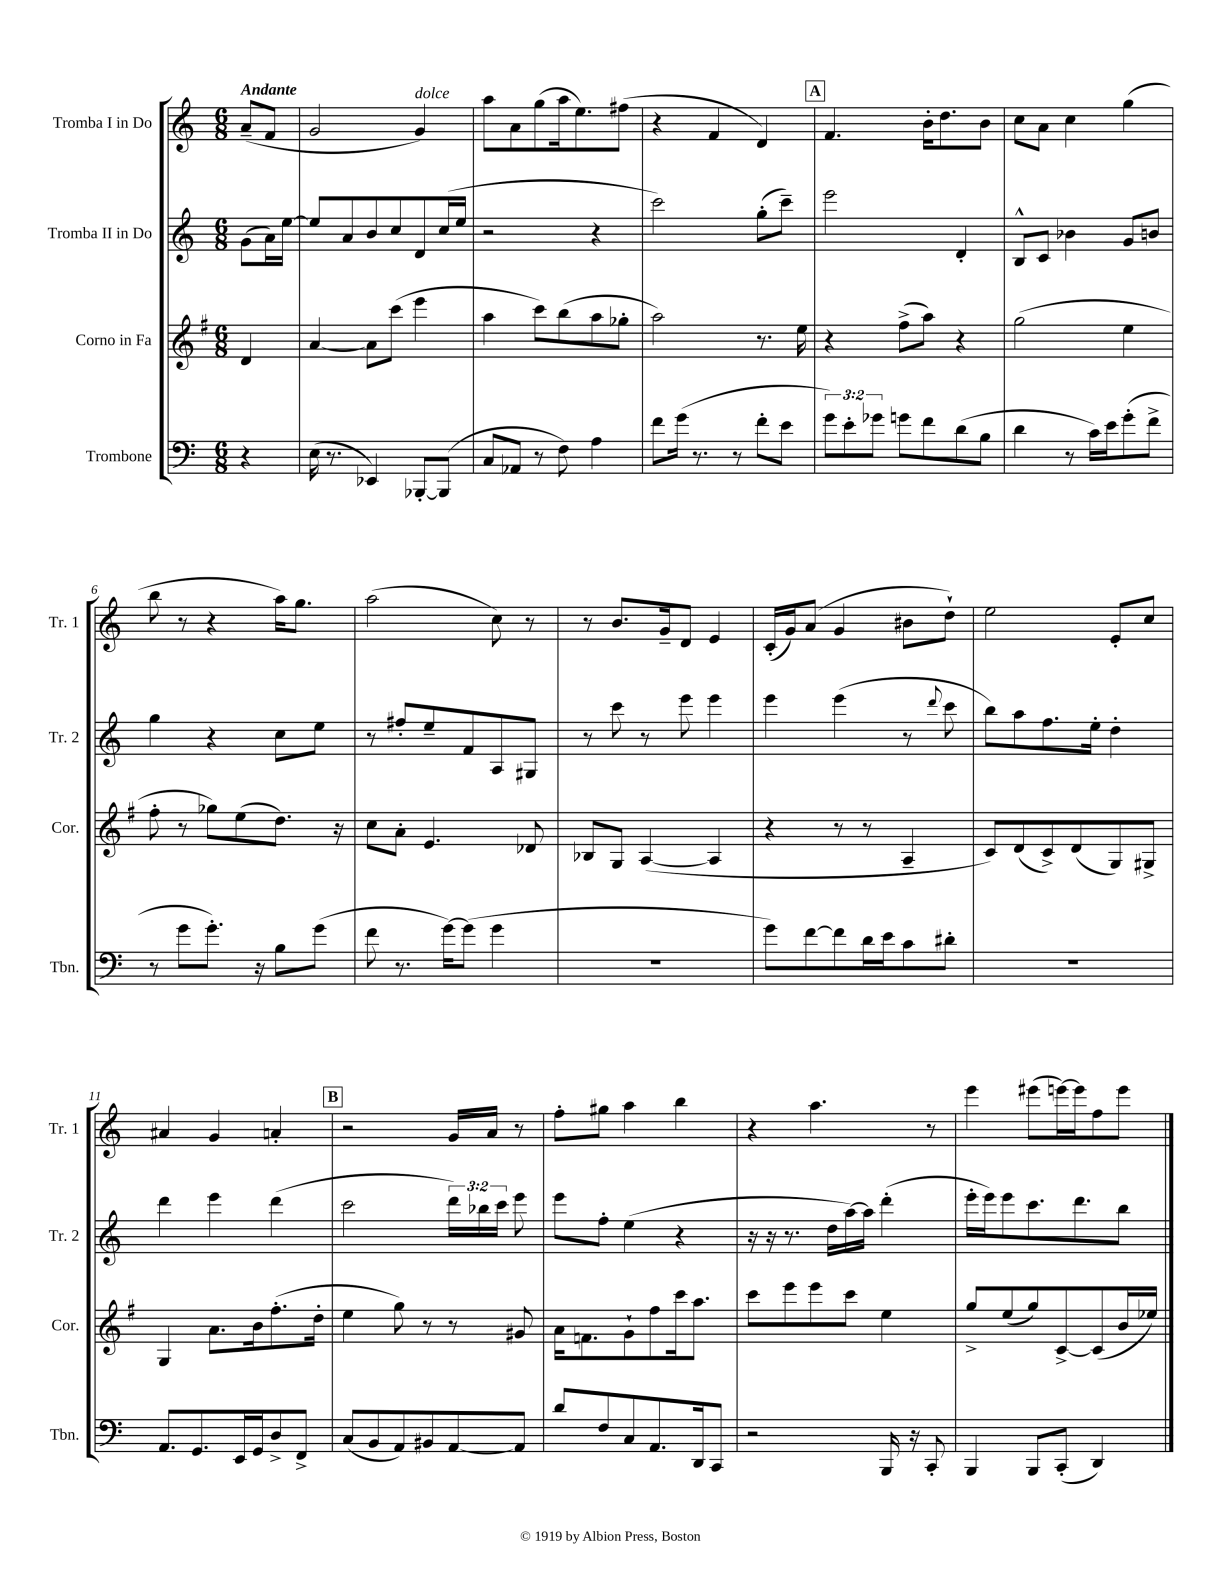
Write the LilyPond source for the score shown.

<<
\new StaffGroup <<
\new Staff = "s0" \with { instrumentName = "Tromba I in Do" shortInstrumentName = "Tr. 1" } {
    \clef treble \key c \major \numericTimeSignature \time 6/8 \partial 4 \tempo "Andante"
    \autoBeamOff a'8[--( f'8] |
    g'2 g'4^\markup { \italic "dolce" }) |
    a''8[ a'8 g''8( a''16 e''8.) fis''8]( |
    r4 f'4 d'4) |
    \mark \markup { \box "A" } f'4. b'16[-. d''8. b'8] |
    c''8[ a'8] c''4 g''4( |
    b''8 r8 r4 a''16[) g''8.] |
    a''2( c''8) r8 |
    r8 b'8.[ g'16-- d'8] e'4 |
    c'16[-.( g'16) a'8]( g'4 bis'8[ d''8]-!) |
    e''2 e'8[-. c''8] |
    ais'4 g'4 a'4-. |
    \mark \markup { \box "B" } r2 g'16[ a'16] r8 |
    f''8[-. gis''8] a''4 b''4 |
    r4 a''4. r8 |
    e'''4 eis'''8[( e'''16~) e'''16 f''8 e'''8] \bar "|." |
}
\new Staff = "s1" \with { instrumentName = "Tromba II in Do" shortInstrumentName = "Tr. 2" } {
    \clef treble \key c \major \numericTimeSignature \time 6/8 \override Staff.TupletNumber.text = #tuplet-number::calc-fraction-text \partial 4
    \autoBeamOff g'8[( a'16) e''16]~ |
    e''8[ a'8 b'8 c''8 d'8 c''16( e''16] |
    r2 r4 |
    c'''2) g''8[-.( c'''8]--) |
    \mark \markup { \box "A" } e'''2 d'4-. |
    b8[-^ c'8] bes'4 g'8[ b'8] |
    g''4 r4 c''8[ e''8] |
    r8 fis''8[-. e''8-- f'8 a8 gis8] |
    r8 c'''8 r8 e'''8 e'''4 |
    e'''4 e'''4( r8 \appoggiatura { d'''8 } c'''8 |
    b''8[) a''8 f''8. e''16]-. d''4-. |
    d'''4 e'''4 d'''4( |
    \mark \markup { \box "B" } c'''2 \tuplet 3/2 { d'''16[) bes''16 c'''16] } e'''8 |
    e'''8[ f''8]-. e''4( r4 |
    r16 r16 r8. d''16[ a''16~) a''16] d'''4-.( |
    e'''16[-. e'''16) e'''8 c'''8. d'''8. b''8] \bar "|." |
}
\new Staff = "s2" \with { instrumentName = "Corno in Fa" shortInstrumentName = "Cor." } {
    \clef treble \key g \major \numericTimeSignature \time 6/8 \partial 4
    \autoBeamOff d'4 |
    a'4~ a'8[ c'''8]( e'''4 |
    a''4 c'''8[) b''8( a''8 ges''8]-. |
    a''2) r8. e''16 |
    \mark \markup { \box "A" } r4 fis''8[->( a''8]) r4 |
    g''2( e''4 |
    fis''8-. r8 ges''8[) e''8( d''8.]) r16 |
    c''8[ a'8]-. e'4. des'8 |
    bes8[ g8] a4~( a4 |
    r4 r8 r8 a4-- |
    c'8[) d'8( c'8->) d'8( g8) gis8]-> |
    g4 a'8.[ b'16 fis''8.-.( d''16]-. |
    \mark \markup { \box "B" } e''4 g''8) r8 r8 gis'8 |
    a'16[ f'8. g'8-! fis''8 c'''16 a''8.] |
    c'''8[ e'''8 e'''8 c'''8] e''4 |
    g''8[-> e''8( g''8) c'8~-> c'8( b'16 ees''16]) \bar "|." |
}
\new Staff = "s3" \with { instrumentName = "Trombone" shortInstrumentName = "Tbn." } {
    \clef bass \key c \major \numericTimeSignature \time 6/8 \override Staff.TupletNumber.text = #tuplet-number::calc-fraction-text \partial 4
    \autoBeamOff r4 |
    e16( r8. ees,4) bes,,8[~-. bes,,8]( |
    c8[ aes,8] r8 f8) a4 |
    f'8[ g'16]( r8. r8 f'8[-. e'8] |
    \mark \markup { \box "A" } \tuplet 3/2 { g'8[) e'8-. ges'8] } g'8[ f'8 d'8( b8] |
    d'4 r8 c'16[) e'16 g'8-.( f'8]-> |
    r8 g'8[ g'8.]-.) r16 b8[ g'8]( |
    f'8 r8. g'16[~) g'8]( g'4 |
    r2. |
    g'8[) f'8~ f'8 d'16 e'16 c'8 dis'8]-. |
    R2. |
    a,8.[ g,8. e,16 g,16 d8-> f,8]-> |
    \mark \markup { \box "B" } c8[( b,8 a,8) bis,8 a,8~ a,8] |
    d'8[ f8 c8 a,8. d,16 c,8] |
    r2 b,,16 r16 c,8-. |
    b,,4 b,,8[ c,8]-.( d,4) \bar "|." |
}
>>
>>
